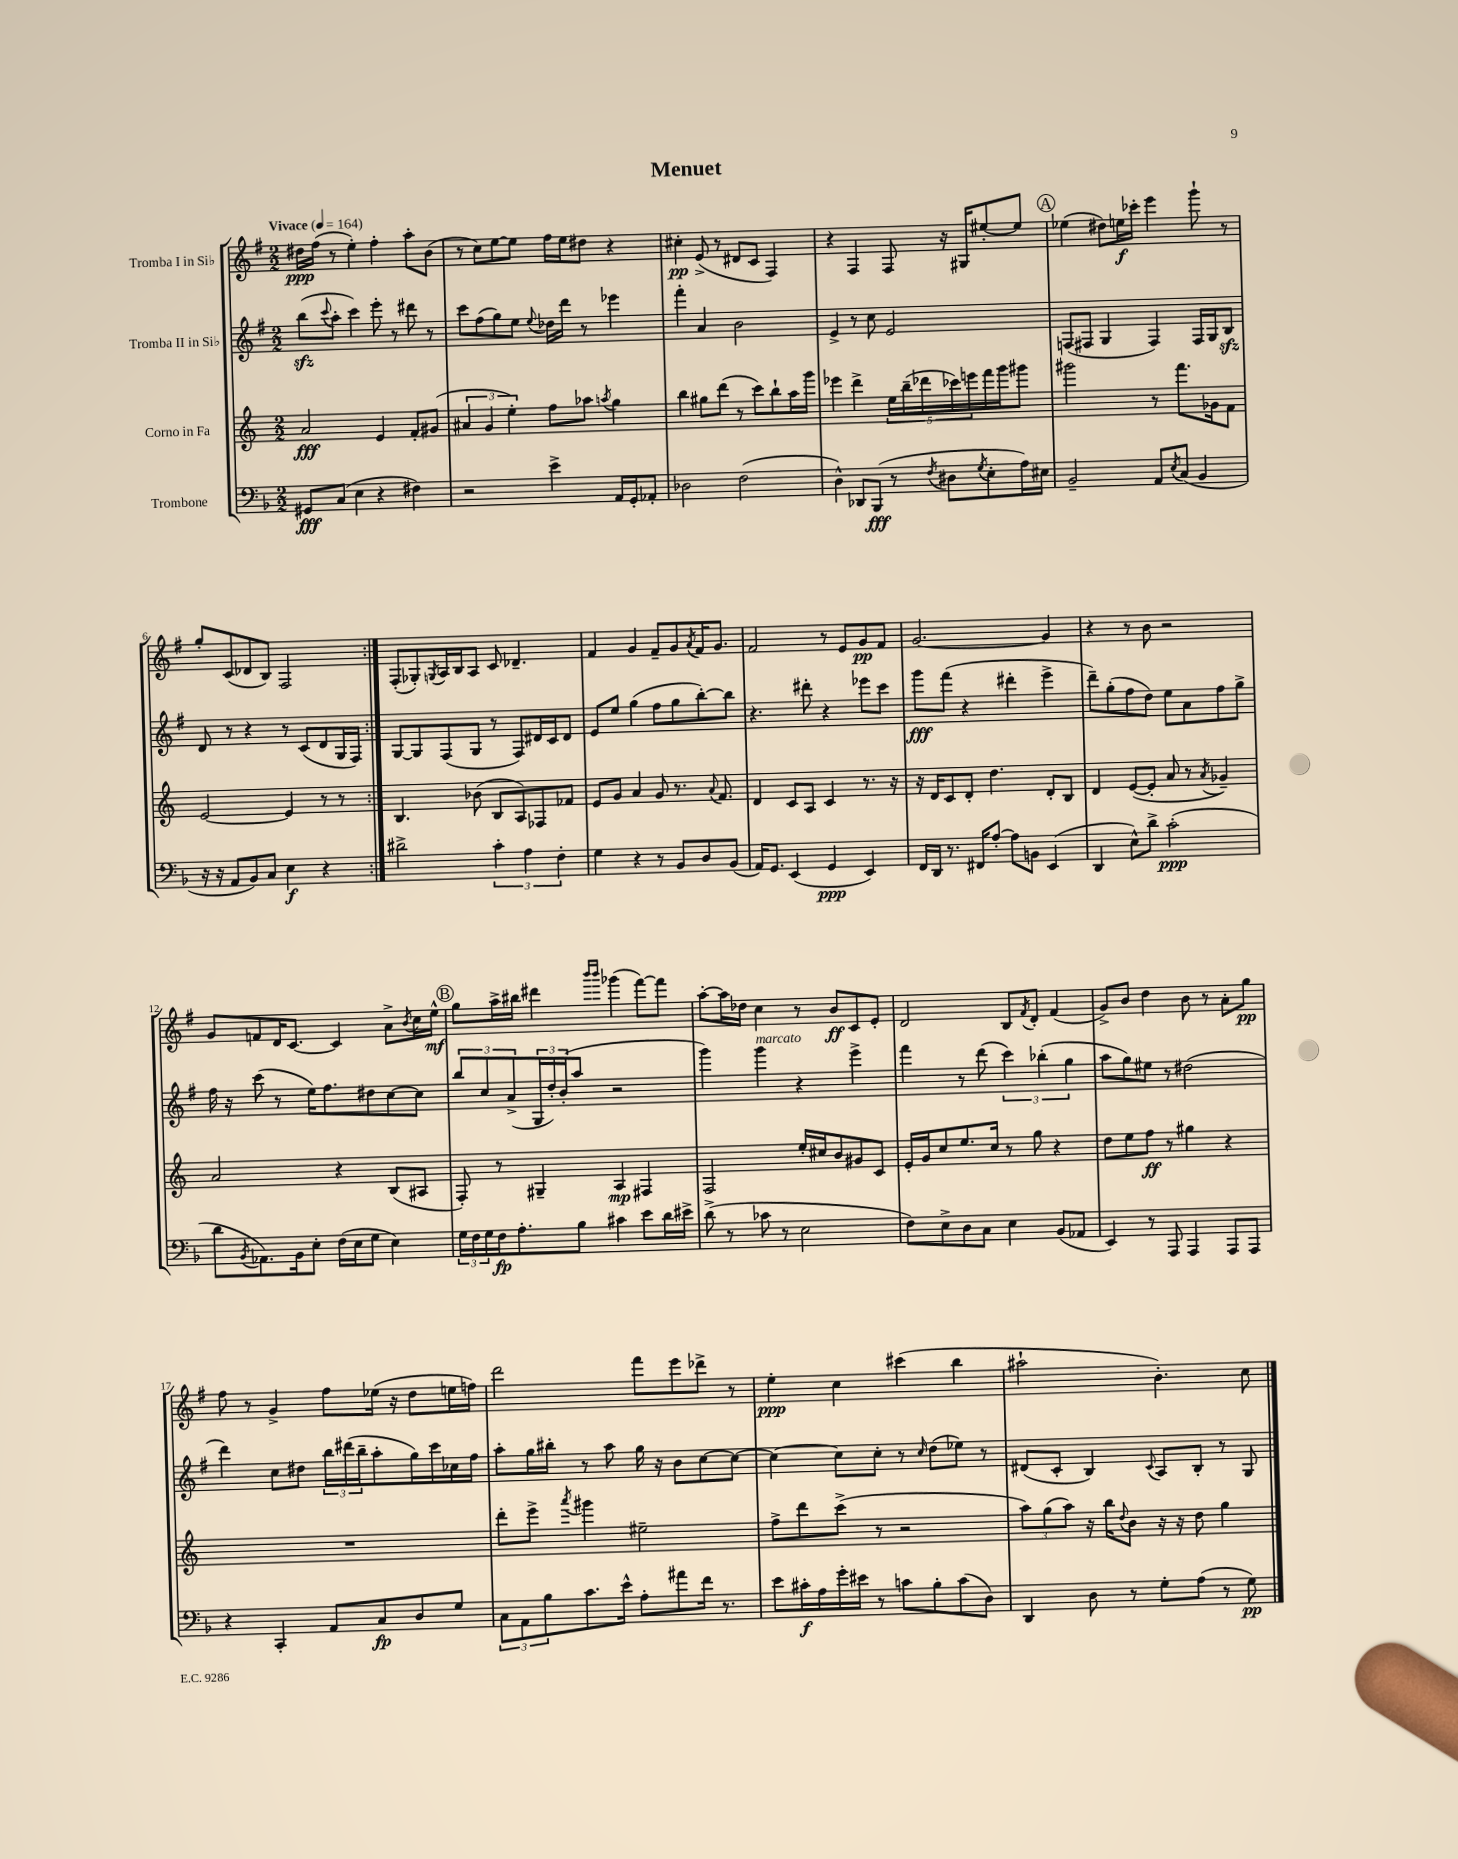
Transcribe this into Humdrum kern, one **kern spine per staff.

**kern	**kern	**kern	**kern
*staff4	*staff3	*staff2	*staff1
*clefF4	*clefG2	*clefG2	*clefG2
*k[b-]	*k[]	*k[f#]	*k[f#]
*M2/2	*M2/2	*M2/2	*M2/2
*MM164	*MM164	*MM164	*MM164
8GG#/L	2a/	(8bb\L	16dd#\LL
.	.	.	(16ff#\JJ
.	.	8qqccc/	.
(8C/J	.	8aa'\J	8r
4E\	.	4ccc\)	4ee'\)
4r	4e/	8eee'\	4ff#'\
.	.	8r	.
4F#\)	8f'/L	8ddd#\	8aa'\L
.	(8g#/J	8r	(8b\J
=	=	=	=
2r	6a#/	8ccc\L	8r
.	.	(8ff#\	8cc\L)
.	6g/	.	.
.	.	8gg\)	[8ee\
.	6ee'\)	.	.
.	.	8ee\J	8ee\]J
.	.	8qqee/	.
4e^\	8ff\L	16dd-\LL	16ff#\LL
.	.	16ddd\JJ	16ee\J
.	8aa-\J	8r	8dd#\J
.	8qaa/	.	.
16AA/LL	4gg\	4eee-\	4r
16GG'/J	.	.	.
8AA-'/J	.	.	.
=	=	=	=
2D-\	4bb\	4fff#'\	4cc#'\
.	8gg#\L	4a/	(8e^/
.	(8ddd\J	.	8r
(2F\	8r	2b\	8d#/L
.	8ccc\L)	.	8c/J
.	8bb`\	.	4F#/)
.	16aa\L	.	.
.	16ggg\JJ	.	.
=	=	=	=
4D^^\)	4eee-\	4e^/	4r
8DD-/L	4ddd^\	8r	4F#/
(8BBB-/J	.	8cc\	.
8r	20ee\LL	2e/	8F#/
.	(20bb~\	.	.
.	20ddd-\	.	.
8qF/	.	.	.
8D#\L	.	.	16r
.	20ccc-\)	.	.
.	.	.	16G#/LK
.	20eee\	.	.
8qG/	.	.	.
8E'\	16fff\	.	[8ee#'/
.	16ggg\J	.	.
16A\L)	8ggg#\J	.	8ee#/]J
16E#\JJ	.	.	.
=	=	=	=
2BB-~/	2ggg#\	(8F/L	(4ee-\
.	.	8F#/J	.
.	.	4G/	8dd#\L)
.	.	.	16ee\L
.	.	.	16ccc-'\JJ
8AA/L	8r	4F#/)	4eee\
8qE/	.	.	.
(8C/J	8.fff\L	.	.
4BB-/	.	16F#/LL	8ggg`\
.	16g-\k	16G/J	.
.	8f\J	8B/J	8r
=	=	=	=
16r	[2e/	8d/	8gg'/L
16r	.	.	.
8AA/L	.	8r	(8c/
8BB-/)	.	4r	8d-/
8C/J	.	.	8B/J)
4E\	4e/]	8r	2F#/
.	.	(8c/L	.
4r	8r	8d/	.
.	8r	16G/L	.
.	.	16F#/JJ)	.
=:|!	=:|!	=:|!	=:|!
2d#^\	4.B/	[8G/L	(8F#'/L
.	.	8G/]	8G-'/)
.	.	.	8qG/
.	.	(8F#/	16A/L
.	.	.	16B/J
.	(8b-\	8G/J	8A/J
6c'\	8B/L	8r	8c/
.	8A/)	8F#/L)	4.d-~/
6A\	.	.	.
.	8F-/	16d#/L	.
.	.	16c/J	.
6F'\	.	.	.
.	8f-/J	8d#/J	.
=	=	=	=
4G\	8e/L	8e/L	4f#/
.	8g/J	8ee/J	.
4r	4a/	(4gg\	4g/
8r	8g/	8ff#\L	8f#~/L
8BB-/L	8.r	8gg\	8g/
.	.	.	8qa/
8D/	.	[8bb'\)	16f#/K
.	8qqa/	.	.
.	8.f/	.	8.g/J
(8BB-/J	.	8bb\]J	.
=	=	=	=
16AA/LK)	4d/	4.r	2f#/
8.GG/J	.	.	.
(4EE/	8c/L	.	.
.	8A/J	8ddd#'\	.
4GG/	4c/	4r	8r
.	.	.	8e/L
4EE/)	8.r	8eee-\L	8g/
.	.	8ccc\J	8f#/J
.	16r	.	.
=	=	=	=
16FF/LL	16r	8ggg\L	[2.g/
16DD/JJ	16d/LK	.	.
8.r	8c/	(8fff#\J	.
.	8d'/J	4r	.
16FF#/LK	.	.	.
[8A'/J	4.dd\	.	.
8A\]L	.	4ddd#'\	.
8BB\J	.	.	.
(4EE/	8d'/L	4eee^\	4g/]
.	8B/J	.	.
=	=	=	=
4DD/	4d/	8ddd~\L)	4r
.	.	(8gg'\	.
8E^^\L)	([8e/L	8ff#\	8r
8d^\J	8e'/]J	8dd\J)	8b\
(2c'\	8a/	8ee\L	2r
.	8r	8a\	.
.	8qa/	.	.
.	4g-~/)	8ff#\	.
.	.	8gg^\J	.
=	=	=	=
8d\L	2a/	16ff#\	8g/L
.	.	16r	.
8qBB-/	.	.	.
8.AA-\)	.	(8ccc\	8f/
.	.	8r	16d/K
16BB-\k	.	.	[8.c/J
8E'\J	.	16ee\LK)	.
.	.	8.ff#\	.
(16F\LL	4r	.	4c/]
16E\J	.	.	.
8G\J	.	8dd#\	.
4E\)	(8B/L	[8cc\	8a^\L
.	.	.	8qb/
.	8A#/J	8cc\]J	16cc\L
.	.	.	16ee^^\JJ
=	=	=	=
24G\LL	8F'/)	12bb/L	8gg\L
24F\	.	.	.
24G\	.	12cc/	.
16F\J	8r	.	16aa^\L
.	.	(12a^/	.
8.A'\	.	.	16bb#\JJ
.	4G#~/	24G/L	4ddd#\
.	.	24dd'/)	.
.	.	(24b'/J	.
8B-\J	.	8aa/J	.
.	.	.	16qqbbb/LL
.	.	.	16qqbbb/JJ
4c#\	4A/	2r	(4ggg-\
8e\L	4F#/	.	[8fff#\L)
16d\L	.	.	8fff#\]J
16e#^\JJ	.	.	.
=	=	=	=
(8d^\	2F/	4ggg\)	[8aa'\L
8r	.	.	16aa\]L
.	.	.	16dd-\JJ
8c-\	.	4ggg\	4cc\
8r	.	.	.
2E\	16ee'/LL	4r	8r
.	16cc#/J	.	.
.	8b/	.	8b/L
.	8g#/	4eee^\	8c/
.	8c/J	.	8e'/J
=	=	=	=
8F\L)	16e'/LL	4fff#\	2d/
.	16g/J	.	.
8E^\	8cc/	.	.
8D\	8.ee/	8r	.
8C\J	.	(8ddd\	.
.	16cc/Jk	.	.
4E\	8r	6ccc\)	8B/L
.	.	.	8qf#/
.	8gg\	.	8d'/J
.	.	(6bb-'\	.
(8BB-/L	4r	.	(4f#/
.	.	6gg\	.
8AA-/J	.	.	.
=	=	=	=
4EE/)	8dd\L	8aa\L	8g^/L)
.	8ee\	8gg\)	8b/J
8r	8ff\J	8ee#\J	4dd\
8AAA/	8r	8r	.
4AAA/	4gg#\	(2dd#\	8b\
.	.	.	8r
8AAA/L	4r	.	8a'\L
8AAA/J	.	.	8gg\J
=	=	=	=
4r	1r	4ddd\)	8ff#\
.	.	.	8r
4CC'/	.	8cc\L	4g^/
.	.	8dd#\J	.
8AA/L	.	24bb\LL	8ff#\L
.	.	(24ddd#\	.
.	.	24bb~\J	.
8C/	.	8aa'\	(16ee-\Jk
.	.	.	16r
8D/	.	16gg\L)	8dd\L
.	.	16ccc\	.
8G/J	.	16cc-\	16ee\L
.	.	16ff#\JJ	16ff\JJ)
=	=	=	=
12C\L	8ddd'\L	8aa'\L	2ddd\
12AA\	.	.	.
.	8eee^\J	16gg\L	.
12B-\	.	.	.
.	.	16bb#'\JJ	.
.	8qaaa/	.	.
8.c\	4ggg#\	8r	.
.	.	8aa\	.
16e^^\Jk	.	.	.
8A'\L	2ee#~\	16gg\	8fff#\L
.	.	16r	.
8a#\	.	8b\L	8eee\
16f\Jk	.	[8cc\	8ddd-^\J
8.r	.	.	.
.	.	8cc\_J	8r
=	=	=	=
8e\L	8ff^\L	4cc\_	4ee'\
16c#'\L	8ddd\	.	.
16A\	.	.	.
16g'\	(8ccc^\J	8cc\]L	4cc\
16e#\JJ	.	.	.
8r	8r	8cc'\J	.
8c\L	2r	8r	(4ccc#\
.	.	16qqcc/	.
8B-'\	.	(8dd\L	.
(8c\	.	8ee-\J)	4bb\
8D\J)	.	8r	.
=	=	=	=
4DD/	12aa\L)	(8d#/L	2aa#`\
.	(12gg\	.	.
.	.	8c'/J	.
.	12aa\J)	.	.
8D\	16r	4B/)	.
.	16bb\LK	.	.
.	8qqdd/	.	.
8r	8b\J	.	.
.	.	8qqc/	.
8G'\L	16r	8A/L	4.b'\)
.	16r	.	.
(8A\J	8dd\	8B'/J	.
8r	4gg\	8r	.
8G\)	.	8G/	8cc\
==	==	==	==
*-	*-	*-	*-
